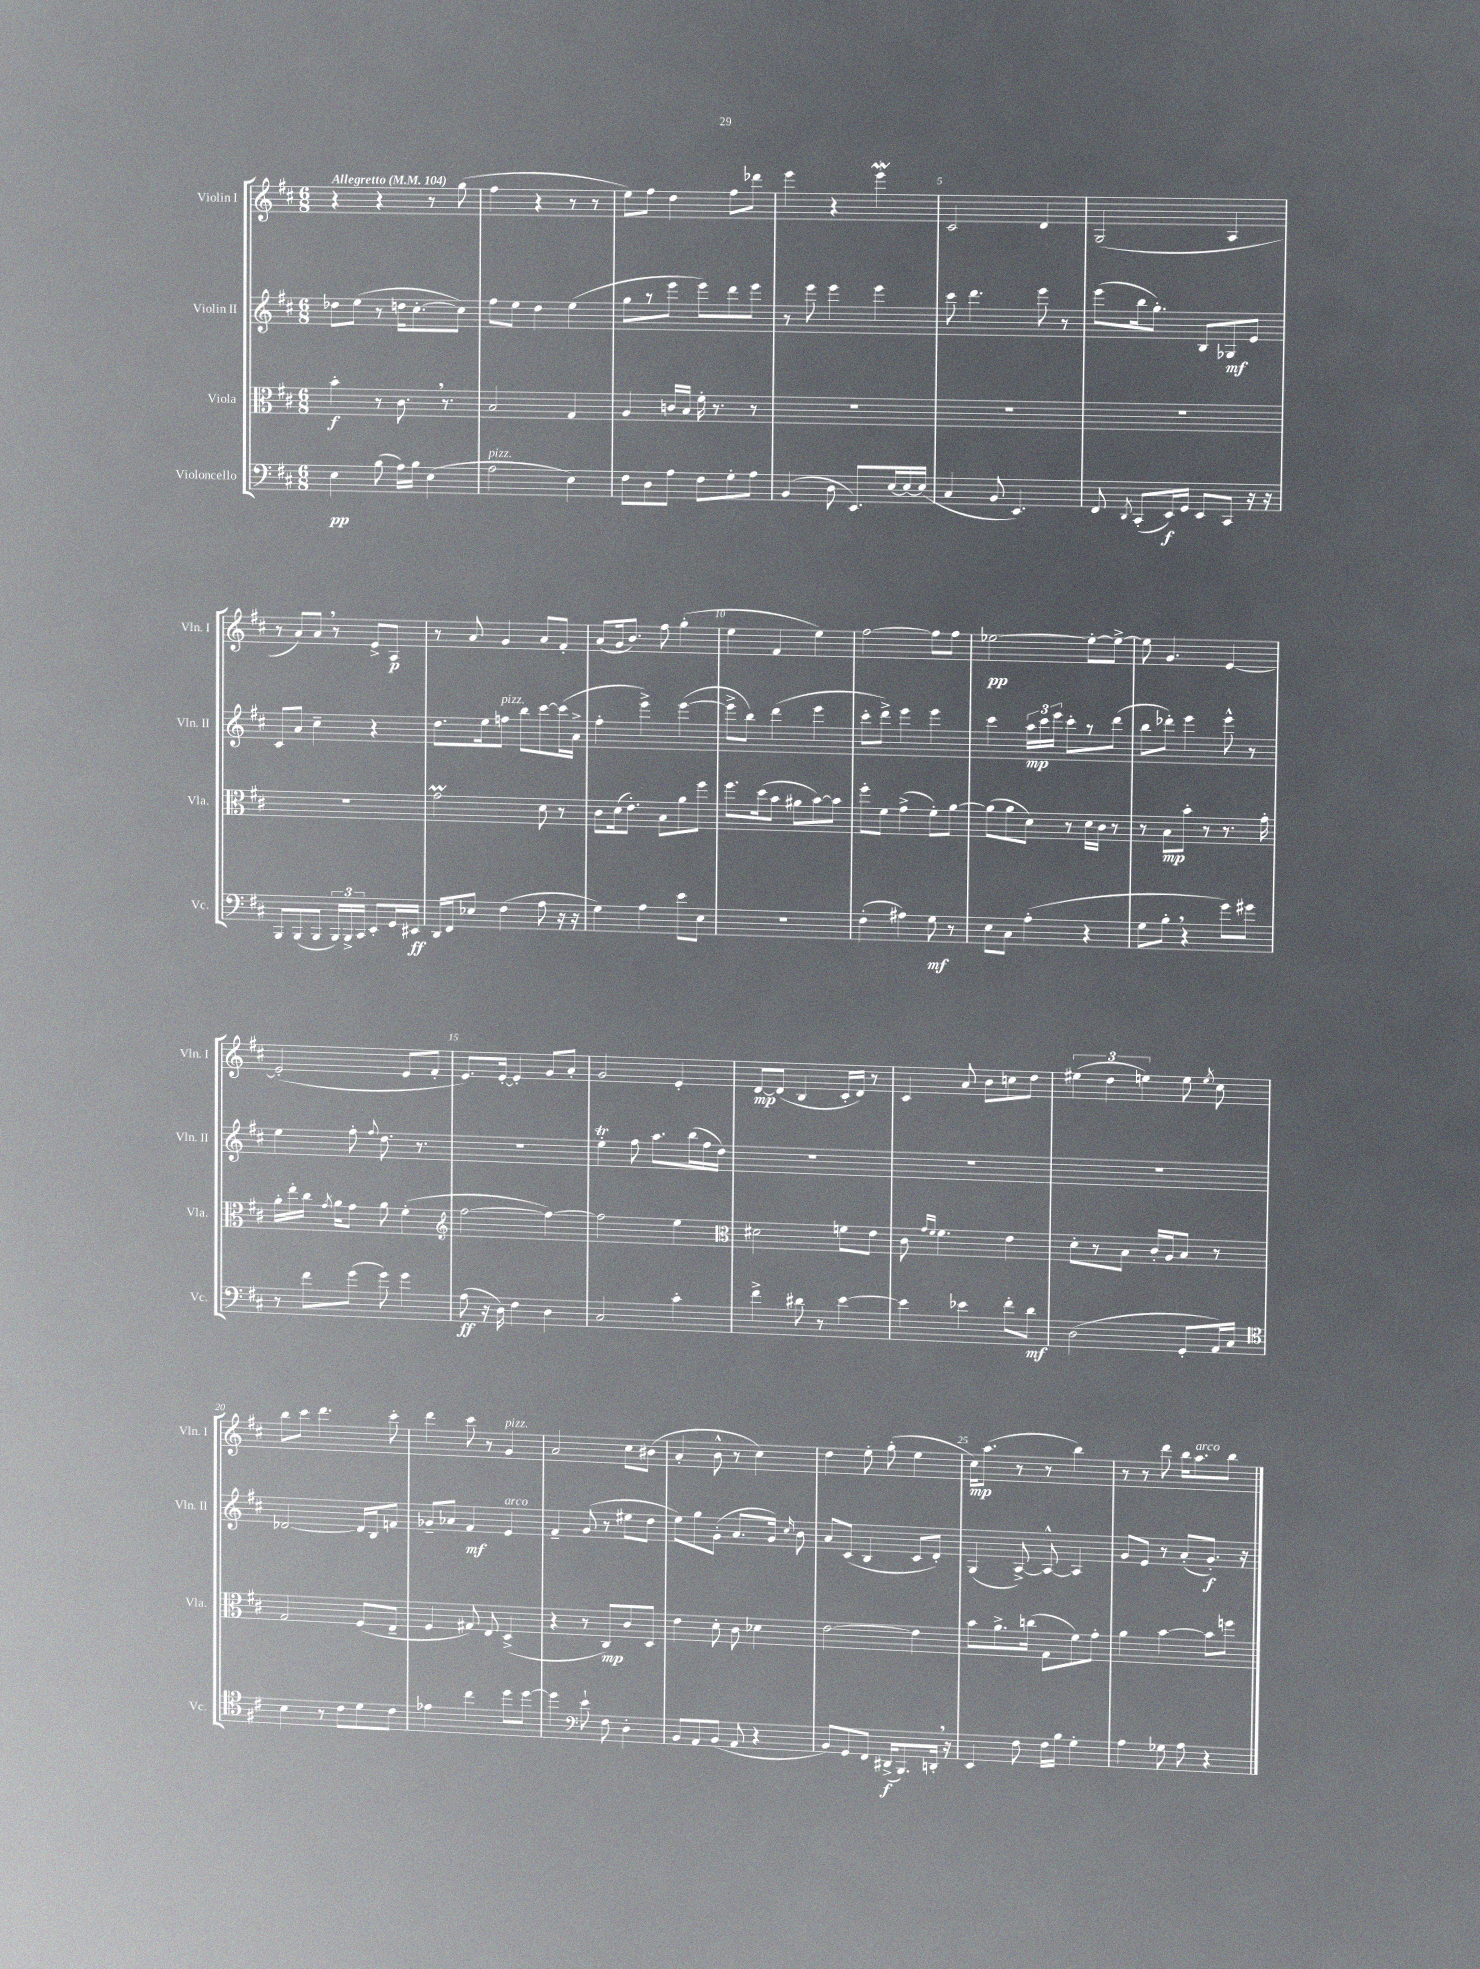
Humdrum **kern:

**kern	**dynam	**kern	**dynam	**kern	**dynam	**kern	**dynam
*part4	*part4	*part3	*part3	*part2	*part2	*part1	*part1
*staff4	*staff4	*staff3	*staff3	*staff2	*staff2	*staff1	*staff1
*I"Violoncello	*	*I"Viola	*	*I"Violin II	*	*I"Violin I	*
*I'Vc.	*	*I'Vla.	*	*I'Vln. II	*	*I'Vln. I	*
*clefF4	*	*clefC3	*	*clefG2	*	*clefG2	*
*k[f#c#]	*	*k[f#c#]	*	*k[f#c#]	*	*k[f#c#]	*
*M6/8	*	*M6/8	*	*M6/8	*	*M6/8	*
*MM104	*	*MM104	*	*MM104	*	*MM104	*
=1	=1	=1	=1	=1	=1	=1	=1
!	!	!	!	!	!	!LO:TX:a:B:t=Allegretto	!
4E\	pp	4b'\	f	8dd-X\L	.	4r	.
.	.	.	.	(8ee\J	.	.	.
(8B\	.	8r	.	8r	.	4r	.
16A\LL)	.	8.c#,\	.	16ddn\KL	.	.	.
16B\JJ	.	.	.	[8.cc#'\	.	.	.
(4E\	.	.	.	.	.	8r	.
.	.	8.r	.	.	.	.	.
.	.	.	.	8cc#\J])	.	(8gg\	.
=2	=2	=2	=2	=2	=2	=2	=2
!LO:TX:a:i:t=pizz.	!	!	!	!	!	!	!
2A\	.	2B/	.	8ff#\L	.	4ff#\	.
.	.	.	.	8ee\J	.	.	.
.	.	.	.	4dd\	.	4r	.
4E\)	.	4G/	.	(4ee\	.	8r	.
.	.	.	.	.	.	8r	.
=3	=3	=3	=3	=3	=3	=3	=3
8F#\L	.	4A/	.	8gg\L	.	8ee\L)	.
8D\	.	.	.	8r	.	8ff#\J	.
8A\J	.	16cn/LL	.	8eee\J	.	4dd\	.
.	.	16B/JJ	.	.	.	.	.
8F#\L	.	16f#'\	.	8eee\L)	.	.	.
.	.	8.r	.	.	.	.	.
8G'\	.	.	.	8ddd\	.	8ff#\L	.
8A\J	.	8r	.	8eee\J	.	8ddd-X\J	.
=4	=4	=4	=4	=4	=4	=4	=4
(4BB/	.	2.r	.	8r	.	4eee\	.
.	.	.	.	8eee\	.	.	.
8D\	.	.	.	4eee\	.	4r	.
8.EE/L)	.	.	.	.	.	.	.
.	.	.	.	4eee\	.	4eeeW\	.
[16E/L	.	.	.	.	.	.	.
16E/_	.	.	.	.	.	.	.
(16E/JJ]	.	.	.	.	.	.	.
=5	=5	=5	=5	=5	=5	=5	=5
4C#/	.	2.r	.	8ccc#\	.	2c#/	.
.	.	.	.	4.ddd\	.	.	.
8BB/	.	.	.	.	.	.	.
4.EE/)	.	.	.	.	.	.	.
.	.	.	.	8eee\	.	4d/	.
.	.	.	.	8r	.	.	.
=6	=6	=6	=6	=6	=6	=6	=6
8FF#/	.	2.r	.	(8eee\L	.	(2G/	.
8qDD/	.	.	.	.	.	.	.
(8CC#'/L	.	.	.	16bb\k	.	.	.
.	.	.	.	8.gg'\J)	.	.	.
16EE/L)	f	.	.	.	.	.	.
16GG/JJ	.	.	.	.	.	.	.
8EE/L	.	.	.	8B/L	.	.	.
8CC#/J	.	.	.	8G-X/	mf	4A/	.
16r	.	.	.	8e/J	.	.	.
16r	.	.	.	.	.	.	.
!!LO:LB:g=z
=7	=7	=7	=7	=7	=7	=7	=7
8BBB/L	.	2.r	.	8c#/L	.	8r	.
(8BBB/	.	.	.	8a/J	.	8a/L)	.
8BBB/J	.	.	.	4cc#~\	.	8a,/J	.
24BBB/LL)	.	.	.	.	.	8r	.
24BBB^/	.	.	.	.	.	.	.
24CC#/JJ	.	.	.	.	.	.	.
8EE'/L	.	.	.	4r	.	8e^/L	.
16GG/L	.	.	.	.	.	8A/J	p
16EE#X/JJ	ff	.	.	.	.	.	.
=8	=8	=8	=8	=8	=8	=8	=8
16DD/LL	.	2gM\	.	8.dd\L	.	8r	.
16FF#/J	.	.	.	.	.	.	.
8E-X/J	.	.	.	.	.	8a/	.
.	.	.	.	16ee\k	.	.	.
!	!	!	!	!LO:TX:a:i:t=pizz.	!	!	!
(4F#\	.	.	.	8ffn\J	.	4g/	.
.	.	.	.	8bb\L	.	.	.
8A\	.	8d\	.	[8ccc#\	.	8a/L	.
16r	.	8r	.	(16ccc#\L]	.	8f#'/J	.
16r	.	.	.	16a^\JJ	.	.	.
=9	=9	=9	=9	=9	=9	=9	=9
4G\)	.	8c#\L	.	4ff#'\	.	(8a/L	.
.	.	(16d\k	.	.	.	16g/k	.
.	.	8.e'\J)	.	.	.	8.b/J)	.
4A\	.	.	.	4eee^\)	.	.	.
.	.	8B\L	.	.	.	8ff#\	.
8e\L	.	8a\	.	([4eee\	.	(4gg'\	.
8E\J	.	8ff#\J	.	.	.	.	.
=10	=10	=10	=10	=10	=10	=10	=10
2.r	.	8.ff#\L	.	8eee^\L]	.	4ee\	.
.	.	.	.	8bb\J)	.	.	.
.	.	(16dd\k	.	.	.	.	.
.	.	8b\J	.	(4ddd\	.	4f#/	.
.	.	8a#X\L	.	.	.	.	.
.	.	[8b\)	.	4eee\	.	4ee\)	.
.	.	8b\J]	.	.	.	.	.
=11	=11	=11	=11	=11	=11	=11	=11
(4F#'\	.	8ff#'\L	.	8ccc#'\L	.	[2ff#\	.
.	.	8f#\J	.	8ddd^\J)	.	.	.
4A#X\)	.	(4g^\	.	4eee\	.	.	.
8G\	mf	8f#'\L)	.	4eee\	.	8ff#\L]	.
8r	.	[8a\J	.	.	.	8ff#\J	.
=12	=12	=12	=12	=12	=12	=12	=12
8E\L	.	(8a\L]	.	4ccc#\	.	[2ee-X\	pp
8C#\J	.	8a\	.	.	.	.	.
(4A'\	.	8d\J)	.	24aa\LL	mp	.	.
.	.	.	.	24ccc#\	.	.	.
.	.	.	.	24eee\JJ	.	.	.
.	.	8r	.	8ccc#'\L	.	.	.
4r	.	16d\LL	.	8r	.	8ee-'\L_	.
.	.	16c#\JJ	.	.	.	.	.
.	.	8r	.	(8ddd\J	.	8ee-^\J_	.
=13	=13	=13	=13	=13	=13	=13	=13
8G\L	.	8r	.	8bb\L	.	8ee-\]	.
8B',\J	.	8B\L	mp	8ddd-X'\J)	.	4.g/	.
4r	.	8b'\J	.	4eee\	.	.	.
.	.	8r	.	.	.	.	.
8g\L)	.	8.r	.	8eee^^\	.	[4e/	.
8g#X\J	.	.	.	8r	.	.	.
.	.	16g'\	.	.	.	.	.
!!LO:LB:g=z
=14	=14	=14	=14	=14	=14	=14	=14
8r	.	16a'\LL	.	4ee\	.	(2e'/]	.
.	.	16ee'\	.	.	.	.	.
8f#\L	.	16cc#\JJ	.	.	.	.	.
.	.	8qg/	.	.	.	.	.
.	.	16a\KL	.	.	.	.	.
(8g\J	.	8g\J	.	8ff#'\	.	.	.
.	.	.	.	8qqff#/	.	.	.
8g\)	.	8a\	.	8.dd\	.	.	.
4g\	.	(4f#'\	.	.	.	8e/L	.
.	.	.	.	8.r	.	.	.
.	.	.	.	.	.	8f#'/J	.
=15	=15	=15	=15	=15	=15	=15	=15
*	*	*clefG2	*	*	*	*	*
(8A\	ff	[2ff#\	.	2.r	.	8.e/L)	.
16r	.	.	.	.	.	.	.
16D\)	.	.	.	.	.	[16e'/Jk	.
4F#\	.	.	.	.	.	4e'/]	.
4D\	.	4ff#\_)	.	.	.	8g/L	.
.	.	.	.	.	.	8a'/J	.
=16	=16	=16	=16	=16	=16	=16	=16
2C#/	.	2ff#\]	.	4eeT'\	.	2g/	.
.	.	.	.	8ff#\	.	.	.
.	.	.	.	8.aa\L	.	.	.
4c#'\	.	4ee\	.	.	.	4e'/	.
.	.	.	.	(16bb\L	.	.	.
.	.	.	.	16ff#\	.	.	.
.	.	.	.	16dd\JJ)	.	.	.
=17	=17	=17	=17	=17	=17	=17	=17
*	*	*clefC3	*	*	*	*	*
4f#^\	.	2d#X\	.	2.r	.	[8d/L	mp
.	.	.	.	.	.	(8d/J]	.
8d#X\	.	.	.	.	.	4B/	.
8r	.	.	.	.	.	.	.
[4e\	.	8fn\L	.	.	.	16c#'/LL	.
.	.	.	.	.	.	16d/JJ)	.
.	.	8e\J	.	.	.	8r	.
=18	=18	=18	=18	=18	=18	=18	=18
4e\]	.	8c#\	.	2.r	.	4c#/	.
.	.	16qqg/LL	.	.	.	.	.
.	.	16qqf#/JJ	.	.	.	.	.
.	.	4.f#\	.	.	.	.	.
4e-X\	.	.	.	.	.	8a/	.
.	.	.	.	.	.	8b\L	.
8f#'\L	.	4e\	.	.	.	8ccn\	.
8d\J	mf	.	.	.	.	8dd\J	.
=19	=19	=19	=19	=19	=19	=19	=19
(2D\	.	8d'\L	.	2.r	.	(6ee#X\	.
.	.	8r	.	.	.	.	.
.	.	.	.	.	.	6dd\	.
.	.	8B\J	.	.	.	.	.
.	.	.	.	.	.	6een\)	.
.	.	16c#'/LL	.	.	.	.	.
.	.	16A/J	.	.	.	.	.
8GG'/L	.	8B/J	.	.	.	8ee\	.
.	.	.	.	.	.	8qee/	.
16AA/L)	.	8r	.	.	.	8cc#\	.
16C#/JJ	.	.	.	.	.	.	.
!!LO:LB:g=z
=20	=20	=20	=20	=20	=20	=20	=20
*clefC4	*	*	*	*	*	*	*
4B\	.	2G/	.	[2d-X/	.	8bb\L	.
.	.	.	.	.	.	8ccc#\J	.
8r	.	.	.	.	.	4.ddd\	.
8c#\L	.	.	.	.	.	.	.
8d\	.	(8F#/L	.	16d-/LL]	.	.	.
.	.	.	.	16B/J	.	.	.
8c#\J	.	8E~/J	.	8fn/J	.	8ccc#'\	.
=21	=21	=21	=21	=21	=21	=21	=21
4e-X\	.	4F#/	.	8g-X~/L	.	4ddd\	.
.	.	.	.	8a-X/J	.	.	.
4cc#\	.	8G#X/)	.	4f#/	mf	8ccc#\	.
.	.	8E/	.	.	.	8r	.
!	!	!	!	!	!	!LO:TX:a:i:t=pizz.	!
!	!	!	!	!LO:TX:a:i:t=arco	!	!	!
8dd\L	.	(4D^/	.	4e/	.	4g/	.
[8dd\J	.	.	.	.	.	.	.
=22	=22	=22	=22	=22	=22	=22	=22
4dd\]	.	4r	.	4f#~/	.	2a/	.
*clefF4	*	*	*	*	*	*	*
8e`\	.	8r	.	(8g/	.	.	.
8F#\	.	8C#/L)	mp	8r	.	.	.
4D'\	.	8c#/	.	8ee#X\L	.	8cc#\L	.
.	.	8D/J	.	8dd\J	.	(8b#X\J	.
=23	=23	=23	=23	=23	=23	=23	=23
8BB/L	.	4e\	.	8ee\L)	.	4a'/	.
8AA/	.	.	.	8gg\	.	.	.
(8BB/J	.	8d'\	.	(8g'\J	.	8b^^\	.
8AA/	.	8c#\	.	8.a/L	.	8r	.
4r	.	4d-X\	.	.	.	4cc#\)	.
.	.	.	.	16g/Jk)	.	.	.
.	.	.	.	16qqcc#/	.	.	.
.	.	.	.	8b\	.	.	.
=24	=24	=24	=24	=24	=24	=24	=24
8BB/L)	.	[2e\	.	8a/L	.	4dd\	.
8GG/	.	.	.	(8c#/J	.	.	.
8FF#/J	.	.	.	4B/	.	8ee'\	.
(16DD#X^/KL	f	.	.	.	.	(8gg'\	.
8.BBB/)	.	.	.	.	.	.	.
.	.	4e\]	.	8c#/L	.	4ee\	.
16DDn',/Jk	.	.	.	8d'/J)	.	.	.
16r	.	.	.	.	.	.	.
=25	=25	=25	=25	=25	=25	=25	=25
4EE/	.	8b\L	.	(4G/	.	16cc#\KL)	mp
.	.	.	.	.	.	(8.aa\J	.
.	.	8.a^\	.	.	.	.	.
8F#\	.	.	.	[8A^/)	.	8r	.
.	.	(16ccn\Jk	.	.	.	.	.
16F#\LL	.	8G\L	.	8A^^/_	.	8r	.
16B\JJ	.	.	.	.	.	.	.
4G'\	.	8f#\)	.	4A/]	.	4bb\)	.
.	.	8g'\J	.	.	.	.	.
=26	=26	=26	=26	=26	=26	=26	=26
4A\	.	4a\	.	8g/L	.	8r	.
.	.	.	.	8e/J	.	8r	.
8G-X\	.	[4b\	.	8r	.	8ddd\	.
8A\	.	.	.	(8a'/L	.	16bb\KL	.
!	!	!	!	!	!	!LO:TX:a:i:t=arco	!
.	.	.	.	.	.	8.aa\	.
4r	.	8b\L]	.	8.g'/J)	f	.	.
.	.	8ffn\J	.	.	.	8bb\J	.
.	.	.	.	16r	.	.	.
==	==	==	==	==	==	==	==
*-	*-	*-	*-	*-	*-	*-	*-
